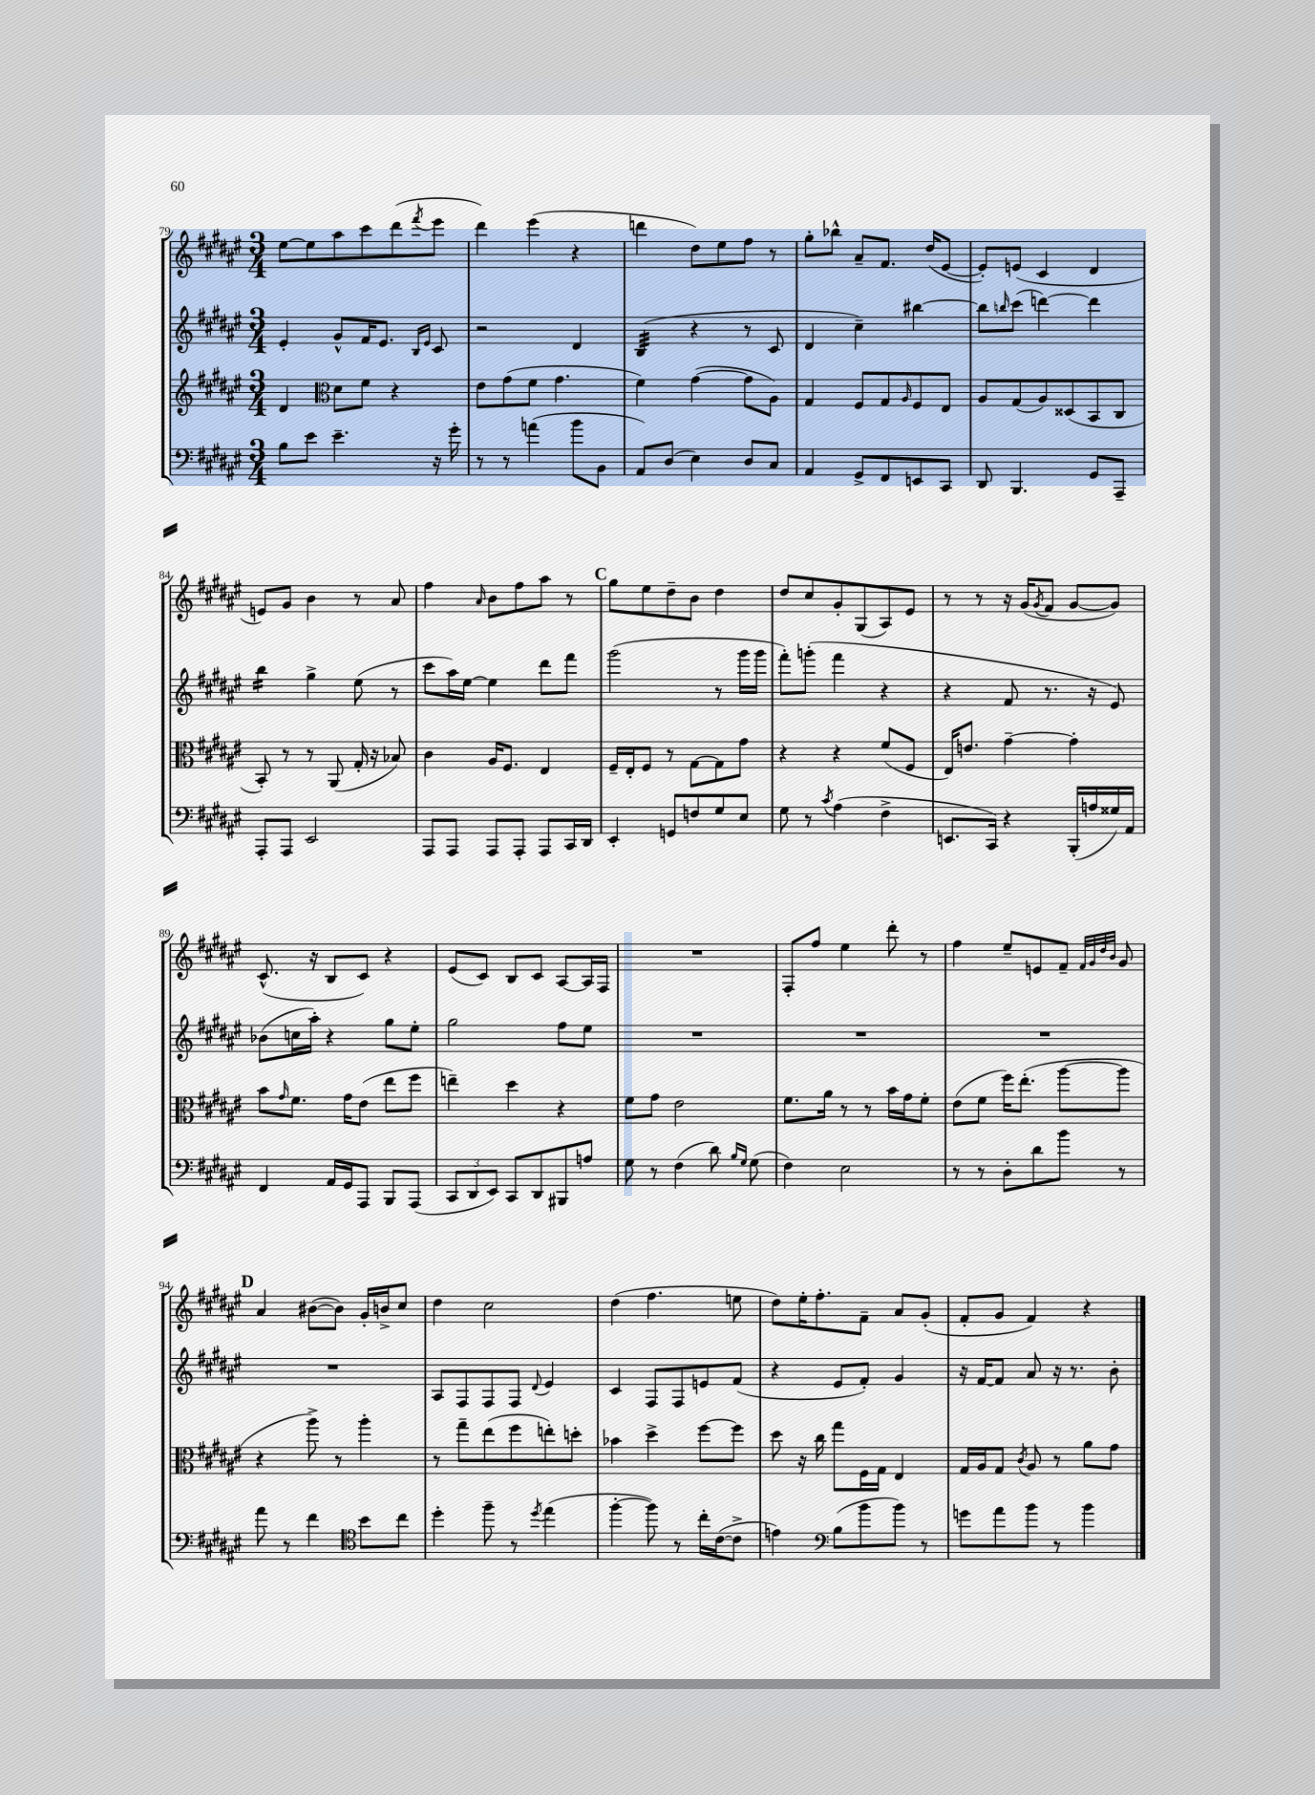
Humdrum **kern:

**kern	**kern	**kern	**kern
*staff4	*staff3	*staff2	*staff1
*clefF4	*clefG2	*clefG2	*clefG2
*k[f#c#g#d#a#e#]	*k[f#c#g#d#a#e#]	*k[f#c#g#d#a#e#]	*k[f#c#g#d#a#e#]
*M3/4	*M3/4	*M3/4	*M3/4
8B	4d#	4e#'	[8ee#
8e#	.	.	8ee#]
*	*clefC3	*	*
4.e#~	8d#	8g#^^	8aa#
.	8f#	16f#	8ccc#
.	.	8.e#	.
.	4r	.	(8ddd#
.	.	16qqB	.
.	.	16qqe#	8qfff#
16r	.	8c#	8eee#
16g#'	.	.	.
=	=	=	=
8r	8e#	2r	4ddd#)
8r	(8g#	.	.
(4a	8f#	.	(4eee#
.	4.g#	.	.
8b	.	4d#	4r
8BB	.	.	.
=	=	=	=
8AA#)	4f#)	(4B	4ddd
(8D#	.	.	.
4E#)	([4g#	4r	8dd#)
.	.	.	8ee#
8D#	8g#]	8r	8ff#
8C#	8A#)	8c#	8r
=	=	=	=
4AA#	4G#	4d#	8gg#'
.	.	.	8bb-^^
8GG#^	8F#	4cc#~)	8a#~
8FF#	8G#	.	8.f#
.	16qqA#	.	.
8EE	8F#	[4bb#	.
.	.	.	(16dd#
8CC#	8E#	.	[8e#
=	=	=	=
8DD#	8A#	8bb#]	8e#'])
.	.	16qqbb	.
4.BBB	(8G#	(8ccc#	(8e
.	8A#)	[4ddd)	4c#
.	(8D##	.	.
8GG#	8BB	4ddd]	4d#
8AAA#~	8C#	.	.
=	=	=	=
8AAA#'	8BB')	4bb	8e)
8AAA#	8r	.	8g#
2EE#	8r	4gg#^	4b
.	(8AA#	.	.
.	16G#'	(8ee#	8r
.	16r	.	.
.	8B-)	8r	8a#
=	=	=	=
8AAA#	4c#	8ccc#	4ff#
8AAA#	.	16aa#)	.
.	.	[16ee#	.
.	.	.	16qqa#
8AAA#	16A#	4ee#]	8b
.	8.F#	.	.
8AAA#'	.	.	8ff#
8AAA#	4E#	8ddd#	8aa#
16CC#	.	8fff#	8r
16DD#	.	.	.
=	=	=	=
4EE#'	16F#~	(2ggg#	8gg#
.	16E#'	.	.
.	8F#	.	8ee#
8GG	8r	.	8dd#~
8F	[8G#	.	8b
8G#	8G#]	8r	4dd#
8E#	8g#	16ggg#	.
.	.	16ggg#	.
=	=	=	=
8G#	4r	8fff#')	8dd#
8r	.	(8ggg'	8cc#
8qc#	.	.	.
(4A#	4r	4fff#	8g#'
.	.	.	(8G#
4F#^	(8f#	4r	8A#)
.	8F#	.	8e#
=	=	=	=
8.EE	16E#)	4r	8r
.	8.e	.	.
.	.	.	8r
16CC#)	.	.	.
4r	[4g#~	8f#	16r
.	.	.	(16g#
.	.	.	8qg#
.	.	8.r	8f#
(16BBB'	4g#']	.	[8g#
16A	.	16r	.
16G##)	.	8e#)	8g#])
16AA#	.	.	.
=	=	=	=
4FF#	8b	(8b-	(8.c#^^
.	16qqg#	.	.
.	8.f#	16cc	.
.	.	16aa#')	16r
16AA#	.	4r	8B
16GG#	16g#	.	.
8AAA#	(8e#	.	8c#)
8BBB	8ee#	8gg#	4r
(8AAA#	8ff#	8ee#'	.
=	=	=	=
12CC#	4ee~)	2gg#	(8e#
12DD#	.	.	.
.	.	.	8c#)
12EE#)	.	.	.
8CC#	4dd#	.	8B
8DD#	.	.	8c#
8BBB#	4r	8ff#	[8A#
8A	.	8ee#	16A#]
.	.	.	16F#
=	=	=	=
8G#	8f#	2.r	2.r
8r	8g#	.	.
(4F#	2e#	.	.
8d#)	.	.	.
16qqB	.	.	.
16qqG#	.	.	.
(8G#	.	.	.
=	=	=	=
4F#)	8.f#	2.r	8F#'
.	.	.	8ff#
.	16a#	.	.
2E#	8r	.	4ee#
.	8r	.	.
.	16b	.	8ddd#'
.	16g#	.	.
.	8f#'	.	8r
=	=	=	=
8r	(8e#	2.r	4ff#
8r	8f#	.	.
8D#'	16ff#)	.	8ee#~
.	(8.ee#'	.	.
8d#	.	.	8e
8b	[8aa#	.	8f#~
.	.	.	32qqf#
.	.	.	32qqg#
.	.	.	32qqdd#
.	.	.	32qqb
8r	8aa#]	.	8g#
=	=	=	=
8a#	4r	2.r	4a#
8r	.	.	.
4f#	8aa#^)	.	([8b#
.	8r	.	8b#])
*clefC4	*	*	*
8b	4aa#'	.	16g#'
.	.	.	16b^
8cc#	.	.	8cc#
=	=	=	=
4dd#'	8r	8A#	4dd#
.	8gg#~	8F#	.
8ff#~	(8ee#	8F#	2cc#
8r	8ff#	8F#	.
8qdd#	.	8qqd#	.
(4ee#	8ee')	4e#	.
.	8dd'	.	.
=	=	=	=
[4ff#'	4b-	4c#	(4dd#
8ff#])	4dd#^	8F#	4.ff#
8r	.	8F#	.
16cc#'	[8ff#	8e	.
([16c#	.	.	.
8c#^]	8ff#]	(8f#	8ee
=	=	=	=
4e)	8dd#	4r	8dd#)
.	16r	.	16ee#'
.	16cc#	.	8.ff#'
*clefF4	*	*	*
(8B	8gg#	8e#	.
8b	16F#	8f#')	8f#~
.	16G#	.	.
8b)	4E#	4g#	8a#
8r	.	.	(8g#'
=	=	=	=
8g	16G#	16r	8f#'
.	16A#	[16f#	.
8a#	8G#	8f#]	8g#
.	8qc#	.	.
8b	8A#	8a#	4f#)
8r	8r	16r	.
.	.	8.r	.
4b	8a#	.	4r
.	8g#	8b'	.
==	==	==	==
*-	*-	*-	*-
